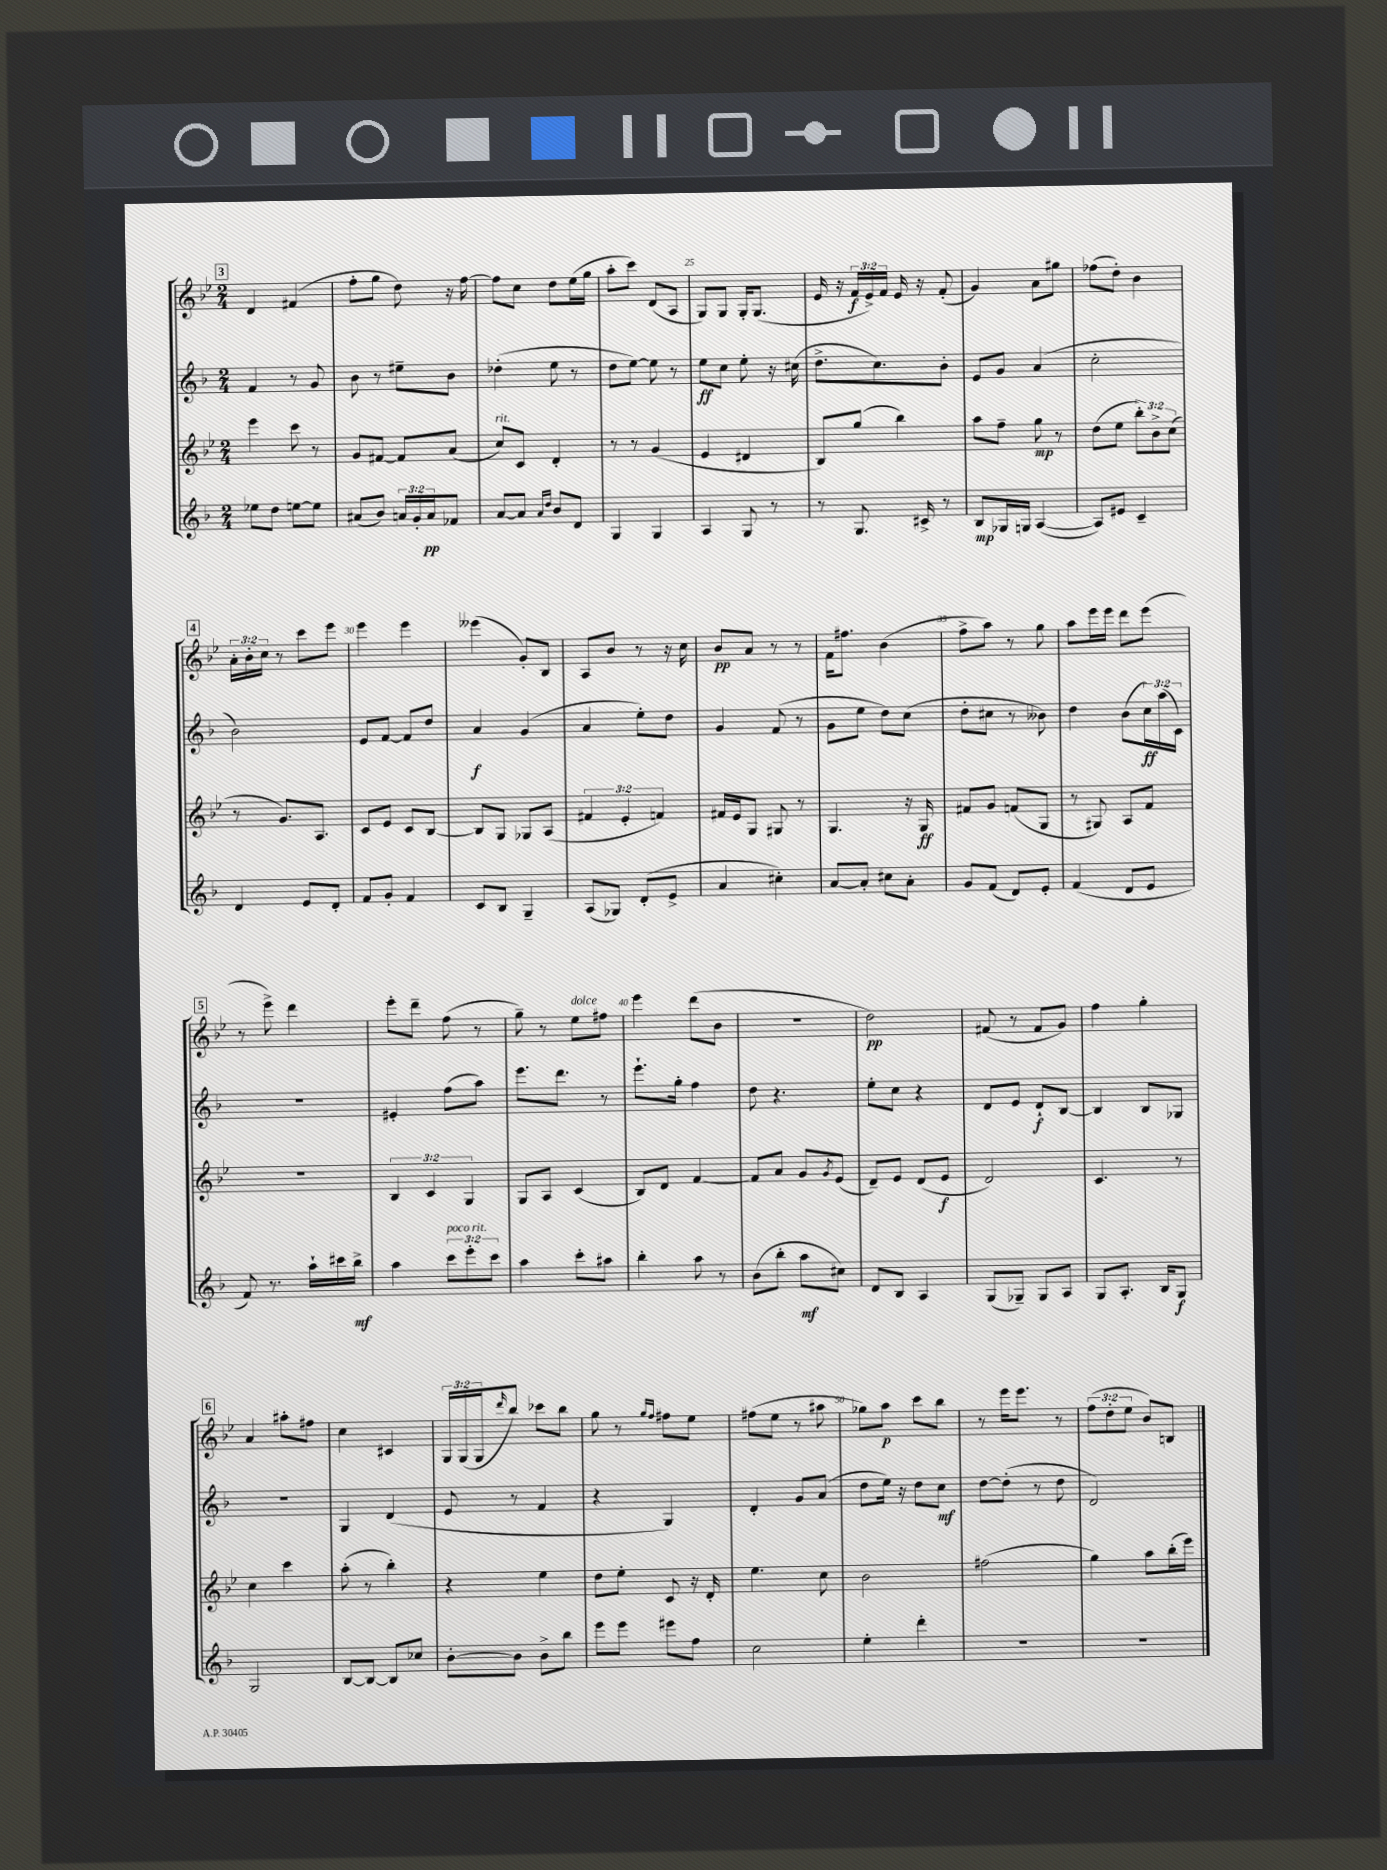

**kern	**kern	**kern	**kern
*staff4	*staff3	*staff2	*staff1
*clefG2	*clefG2	*clefG2	*clefG2
*k[b-]	*k[b-e-]	*k[b-]	*k[b-e-]
*M2/4	*M2/4	*M2/4	*M2/4
8ee-	4eee-	4f	4d
8dd	.	.	.
[8ee	8ccc	8r	(4f#
8ee]	8r	8g	.
=	=	=	=
(8a#	8g	8b-	8ff'
8b-)	[8f#	8r	8gg
24a	8f#]	8ee#~	8dd)
24g'	.	.	.
24a	.	.	.
8f-	(8a	8b-	16r
.	.	.	[16ff
=	=	=	=
[8a	8cc)	(4dd-'	8ff]
8a]	8c	.	8cc
16qqa	.	.	.
16qqdd	.	.	.
8b-	4d'	8ee	8dd
8d	.	8r	(16ee-
.	.	.	16gg
=	=	=	=
4G	8r	8dd	8aa'
.	8r	[8ee)	8ccc)
4G	(4g	8ee]	(8d
.	.	8r	8A
=	=	=	=
4A	4e-	8ee	8G)
.	.	8cc	8G
8G	4d#	8ee'	16G'
.	.	.	(8.G
8r	.	16r	.
.	.	(16cc#	.
=	=	=	=
8r	8B-)	8.dd^	16e-
.	.	.	16r
8.G	(8gg	.	24f
.	.	.	24e-^)
.	.	8.cc)	.
.	.	.	24f
.	4bb-)	.	16e-
16c#^	.	.	16r
8r	.	8b-'	(8f'
=	=	=	=
8B-	8aa	8e	4g)
16G-	8ff~	8g	.
16G	.	.	.
([4A	8gg	(4a	8a
.	8r	.	8gg#
=	=	=	=
8A])	(8dd	2cc'	(8ff-
8e#	8ee-	.	8dd')
4c~	12bb-')	.	4b-
.	12b-^	.	.
.	(12cc	.	.
=	=	=	=
4d	8r	2b-)	24a'
.	.	.	24b-'
.	.	.	24cc
.	8.g)	.	8r
8e	.	.	8ccc
.	8.A	.	.
8d'	.	.	8eee-
=	=	=	=
8f	8c	8e	4eee-
8g'	8e-	[8f	.
4f	8c	8f]	4eee-
.	[8B-	8dd	.
=	=	=	=
8c	8B-]	4a	(4eee--
8B-	8G	.	.
4G~	8G-	(4g	8g')
.	(8A	.	8B-
=	=	=	=
(8A	6f#	4a	8A
8G-)	.	.	8b-
.	6e-'	.	.
(8d'	.	8ee')	8r
.	6f)	.	.
8e^	.	8dd	16r
.	.	.	16cc
=	=	=	=
4a	16f#	4g	8b-
.	16e-	.	.
.	8G	.	8a
4cc#')	8G#	(8f	8r
.	8r	8r	8r
=	=	=	=
[8a	4.G	8g	16f
.	.	.	8.ff#
8a']	.	8ee	.
8cc#	.	8dd)	(4b-
8a'	16r	(8cc	.
.	16G	.	.
=	=	=	=
8g	8f#	8dd'	8ff^
(8f	8g	8cc#	8aa)
8d)	(8f	8r	8r
8e'	8G	8b--)	8gg
=	=	=	=
(4f	8r	4dd	8aa
.	8G#)	.	16eee-
.	.	.	16eee-
8d	8A	(8b-	8ddd
8e	8f	24cc)	(8eee-
.	.	(24aa	.
.	.	24c)	.
=	=	=	=
8f)	2r	2r	8r
8.r	.	.	8eee-^)
.	.	.	4ddd
16aa`	.	.	.
16ccc#	.	.	.
16bb-^	.	.	.
=	=	=	=
4aa	6B-	4e#'	8eee-'
.	.	.	8ddd~
.	6c	.	.
12ccc	.	(8ff	(8ff
12eee'	6G	.	.
.	.	8aa)	8r
12ccc	.	.	.
=	=	=	=
4aa	8G	8.eee	8gg~)
.	8A	.	8r
.	.	8.ddd	.
8ccc'	(4c	.	8ee-
8aa#	.	8r	8ff#
=	=	=	=
4bb-'	8B-)	8.eee`	4eee-
.	8d	.	.
.	.	16gg'	.
8aa	[4f	4ff	(8ddd
8r	.	.	8b-
=	=	=	=
(8b-	8f]	8dd	2r
8bb-'	8a	4.r	.
8aa	8g	.	.
.	8qg	.	.
8cc#)	(8e-	.	.
=	=	=	=
8d	8d~)	8ee'	2dd)
8B-	8e-	8cc	.
4A	(8d	4r	.
.	8e-	.	.
=	=	=	=
(8G	2d)	8d	(8f#
8G-~)	.	8e	8r
8G-	.	8d`	8f#
8A	.	[8B-	8g)
=	=	=	=
8G	4.c	4B-]	4ff
8.A'	.	.	.
.	.	8B-	4gg'
16B-	.	.	.
8G	8r	8G-	.
=	=	=	=
2G	4cc	2r	4a
.	4ccc	.	8aa#'
.	.	.	8ff#
=	=	=	=
[8B-	(8aa'	4G	4cc
8B-_	8r	.	.
8B-]	4bb-')	(4d	4c#
8cc-	.	.	.
=	=	=	=
[8b-'	4r	8e	24G
.	.	.	(24G
.	.	.	24G
.	.	.	16qqddd
8b-]	.	8r	8bb-)
8b-^	4ee-	4f	8ccc-
8bb-	.	.	8bb-
=	=	=	=
8eee	8dd	4r	8gg
8eee	8ee-'	.	8r
.	.	.	16qqgg
.	.	.	16qqff
8eee#	8c	4G)	8ff#
8ff	16r	.	8ee-
.	16d'	.	.
=	=	=	=
2cc	4.ee-	4d'	(8ff#
.	.	.	8ee-
.	.	8g	8r
.	8cc	(8a	8aa#
=	=	=	=
4ee'	2b-	8dd	8gg-)
.	.	16ee)	8aa
.	.	16r	.
4ddd'	.	8dd	8ccc
.	.	8cc	8bb-
=	=	=	=
2r	(2ff#	[8dd	8r
.	.	(8dd']	16eee-
.	.	.	8.eee-
.	.	8r	.
.	.	8dd	8r
=	=	=	=
2r	4gg)	2d)	(12ff
.	.	.	12dd'
.	.	.	12ee-
.	8aa	.	8b-)
.	(16bb-'	.	8B
.	16eee-)	.	.
==	==	==	==
*-	*-	*-	*-
